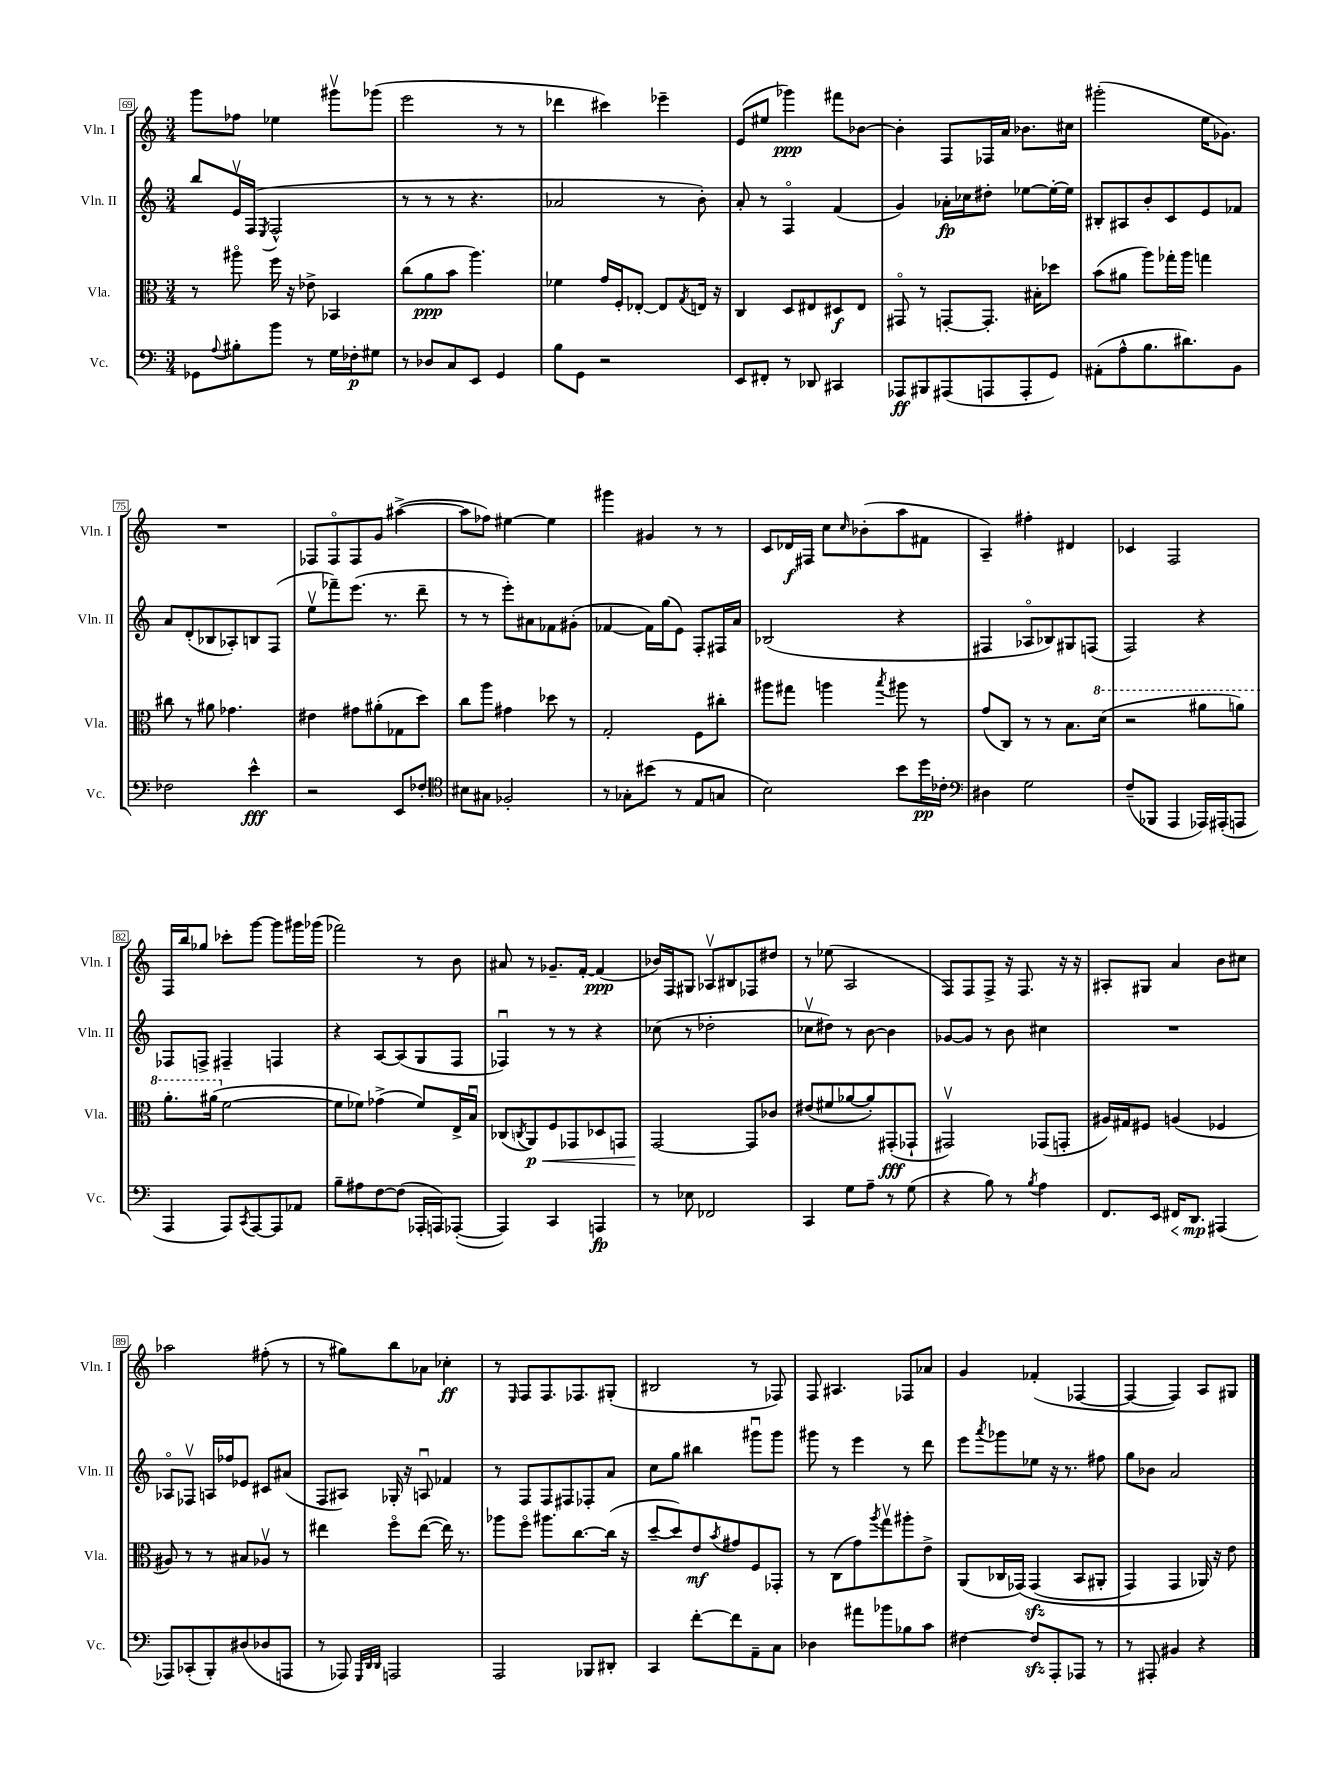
<<
\new StaffGroup <<
\new Staff = "s0" \with { instrumentName = "Vln. I" shortInstrumentName = "Vln. I" } {
    \clef treble \key c \major \numericTimeSignature \time 3/4
    g'''8 fes''8 ees''4 gis'''8\upbow ges'''8( |
    e'''2 r8 r8 |
    des'''4 cis'''4) ees'''4-- |
    e'8( eis''8 ges'''4\ppp) fis'''8 bes'8~ |
    bes'4-. f8 fes16 a'16 bes'8. cis''16 |
    gis'''2-.( e''16 ges'8.) |
    R2. |
    fes8 fes8\flageolet fes8 g'8 ais''4~->( |
    ais''8 fes''8) eis''4~ eis''4 |
    gis'''4 gis'4 r8 r8 |
    c'8 des'16\f fis16 c''8 \grace { c''16 } bes'8-.( a''8 fis'8 |
    a4--) fis''4-. dis'4 |
    ces'4 f2 |
    f16 b''16 ges''8 ces'''8-. g'''8~ g'''8 gis'''16 ges'''16( |
    fes'''2) r8 b'8 |
    ais'8 r8 ges'8.-- f'16~-. f'4\ppp( |
    bes'16) f16 gis8 aes8\upbow bis8 fes8 dis''8 |
    r8 ees''8( a2 |
    f8) f8 f8-> r16 f8. r16 r16 |
    ais8-. gis8 a'4 b'8 cis''8 |
    aes''2 fis''8-.( r8 |
    r8 gis''8) b''8 aes'8 ces''4-.\ff |
    r8 \grace { e16 } f8 f8. fes8. gis8-.( |
    bis2 r8 fes8) |
    f8 ais4. fes8 aes'8 |
    g'4 fes'4-.( fes4~ |
    fes4~ fes4) a8 gis8 \bar "|." |
}
\new Staff = "s1" \with { instrumentName = "Vln. II" shortInstrumentName = "Vln. II" } {
    \clef treble \key c \major \numericTimeSignature \time 3/4
    b''8 e'16\upbow f16( \acciaccatura { e8 } f2-^ |
    r8 r8 r8 r4. |
    aes'2 r8 b'8-.) |
    a'8-. r8 f4\flageolet f'4( |
    g'4) aes'16-.\fp ces''16 dis''8-. ees''8~ ees''16~-. ees''16 |
    bis8-. ais8 b'8-. c'8 e'8 fes'8 |
    a'8 d'8-.( bes8 aes8-.) b8 f8( |
    e''8\upbow fes'''8--) e'''8.( r8. d'''8-- |
    r8 r8 e'''8-.) ais'8 fes'8 gis'8-.( |
    fes'4~ fes'16) g''16( e'8) f8-. fis16 a'16 |
    bes2( r4 |
    fis4 aes8\flageolet bes8) gis8 f8( |
    f2) r4 |
    fes8 f8-> fis4-- f4 |
    r4 a8~ a8( g8 f8 |
    fes4\downbow) r8 r8 r4 |
    ces''8( r8 des''2-. |
    ces''8\upbow dis''8) r8 b'8~ b'4 |
    ges'8~ ges'8 r8 b'8 cis''4 |
    R2. |
    aes8\flageolet fes8\upbow a16 fes''16 ees'8 cis'8 ais'8( |
    f8 ais8) ges16-. r16 a8\downbow fes'4 |
    r8 f8 f8 fis8 fes8-. a'8 |
    c''8 g''8 bis''4 gis'''8\downbow gis'''8 |
    gis'''8 r8 e'''4 r8 d'''8 |
    e'''8 \acciaccatura { a'''8 } ges'''8 ees''8 r16 r8. fis''8 |
    g''8 bes'8 a'2 \bar "|." |
}
\new Staff = "s2" \with { instrumentName = "Vla." shortInstrumentName = "Vla." } {
    \clef alto \key c \major \numericTimeSignature \time 3/4
    r8 ais''8\flageolet f''16 r16 ees'8-> bes,4 |
    c''8( a'8\ppp b'8 a''4.) |
    fes'4 g'16 f16-. ees8~-. ees8 \acciaccatura { g8 } e16 r16 |
    c4 d8 eis8 dis8\f eis8 |
    gis,8\flageolet r8 g,8~-. g,8.-. bis16-. des''8 |
    b'8( ais'8 a''8) ges''16-. a''16 g''4 |
    cis''8 r8 ais'8 ges'4. |
    eis'4 gis'8 ais'8-.( ges8 d''8) |
    c''8 a''8 gis'4 des''8 r8 |
    g2-. f8 cis''8-. |
    ais''8 gis''8 a''4 \acciaccatura { b''8 } ais''8 r8 |
    g'8( c8) r8 r8 b8. \ottava #1 d''16( |
    r2 ais''8 a''8) |
    a''8.-. ais''16( \ottava #0 f'2~ |
    f'8 fes'8) ges'4->( fes'8) e16-> b16\downbow |
    ces8( \acciaccatura { c8 } a,8\p\<) f8 ges,8 des8 g,8 |
    g,2~\! g,8 ces'8 |
    eis'8( fis'8 aes'8~ aes'8-.) gis,8-.\fff( ges,8-! |
    gis,2\upbow) ges,8( g,8-. |
    ais16) gis16 fis8 a4( fes4 |
    ais8) r8 r8 bis8 aes8\upbow r8 |
    eis''4 f''8\flageolet eis''8~( eis''16) r8. |
    aes''8 f''8\flageolet ais''8. c''8.~ c''16( r16 |
    d''8~-- d''8) e'8\mf \acciaccatura { b'8 } gis'8 f8 ges,8-. |
    r8 c8( g'8) \acciaccatura { a''8 } g''8\upbow ais''8-. e'8-> |
    a,8( ces16 ges,16)\( ges,4\sfz( b,8 ais,8-. |
    g,4) g,4 aes,16\) r16 e'8 \bar "|." |
}
\new Staff = "s3" \with { instrumentName = "Vc." shortInstrumentName = "Vc." } {
    \clef bass \key c \major \numericTimeSignature \time 3/4
    ges,8 \appoggiatura { a8 } bis8-. b'8 r8 g16 fes16-.\p gis8 |
    r8 des8 c8 e,8 g,4 |
    b8 g,8 r2 |
    e,8 fis,8-. r8 des,8 cis,4 |
    aes,,8\ff bis,,8 ais,,8( a,,8 a,,8-. g,8) |
    ais,8-.( a8-^ b8. dis'8.) b,8 |
    fes2 e'4-^\fff |
    r2 e,8 fes8-. |
    \clef tenor bis8 gis8 fes2-. |
    r8 ges8-. bis'8( r8 e8 g8 |
    b2) b'8 d''16\pp ces'16-. |
    \clef bass dis4 g2 |
    f8--( bes,,8 a,,4 aes,,16) ais,,16-.( a,,8 |
    a,,4 a,,8) \acciaccatura { c,8 } a,,8~ a,,8 aes,8 |
    b8-- ais8 f8~ f8( aes,,16-. a,,16) aes,,8~-.( |
    aes,,4) c,4 a,,4\fp |
    r8 ees8 fes,2 |
    c,4 g8 a8-- r8 g8( |
    r4 b8) r8 \acciaccatura { b8 } a4 |
    f,8. e,16 fis,16\< d,8.\mp\! ais,,4( |
    aes,,8) ces,8-.( b,,8-.) dis8( des8 a,,8 |
    r8 aes,,8) \grace { g,,32 d,32 d,32 } a,,2 |
    a,,2 bes,,8 dis,8-. |
    c,4 f'8~-. f'8 a,8-- c8 |
    des4 ais'8 bes'8 bes8 c'8 |
    fis4~ fis8\sfz a,,8-. aes,,8 r8 |
    r8 ais,,8-. bis,4 r4 \bar "|." |
}
>>
>>
\layout { \context { \Score currentBarNumber = #69 \override BarNumber.stencil = #(make-stencil-boxer 0.1 0.3 ly:text-interface::print) } }
